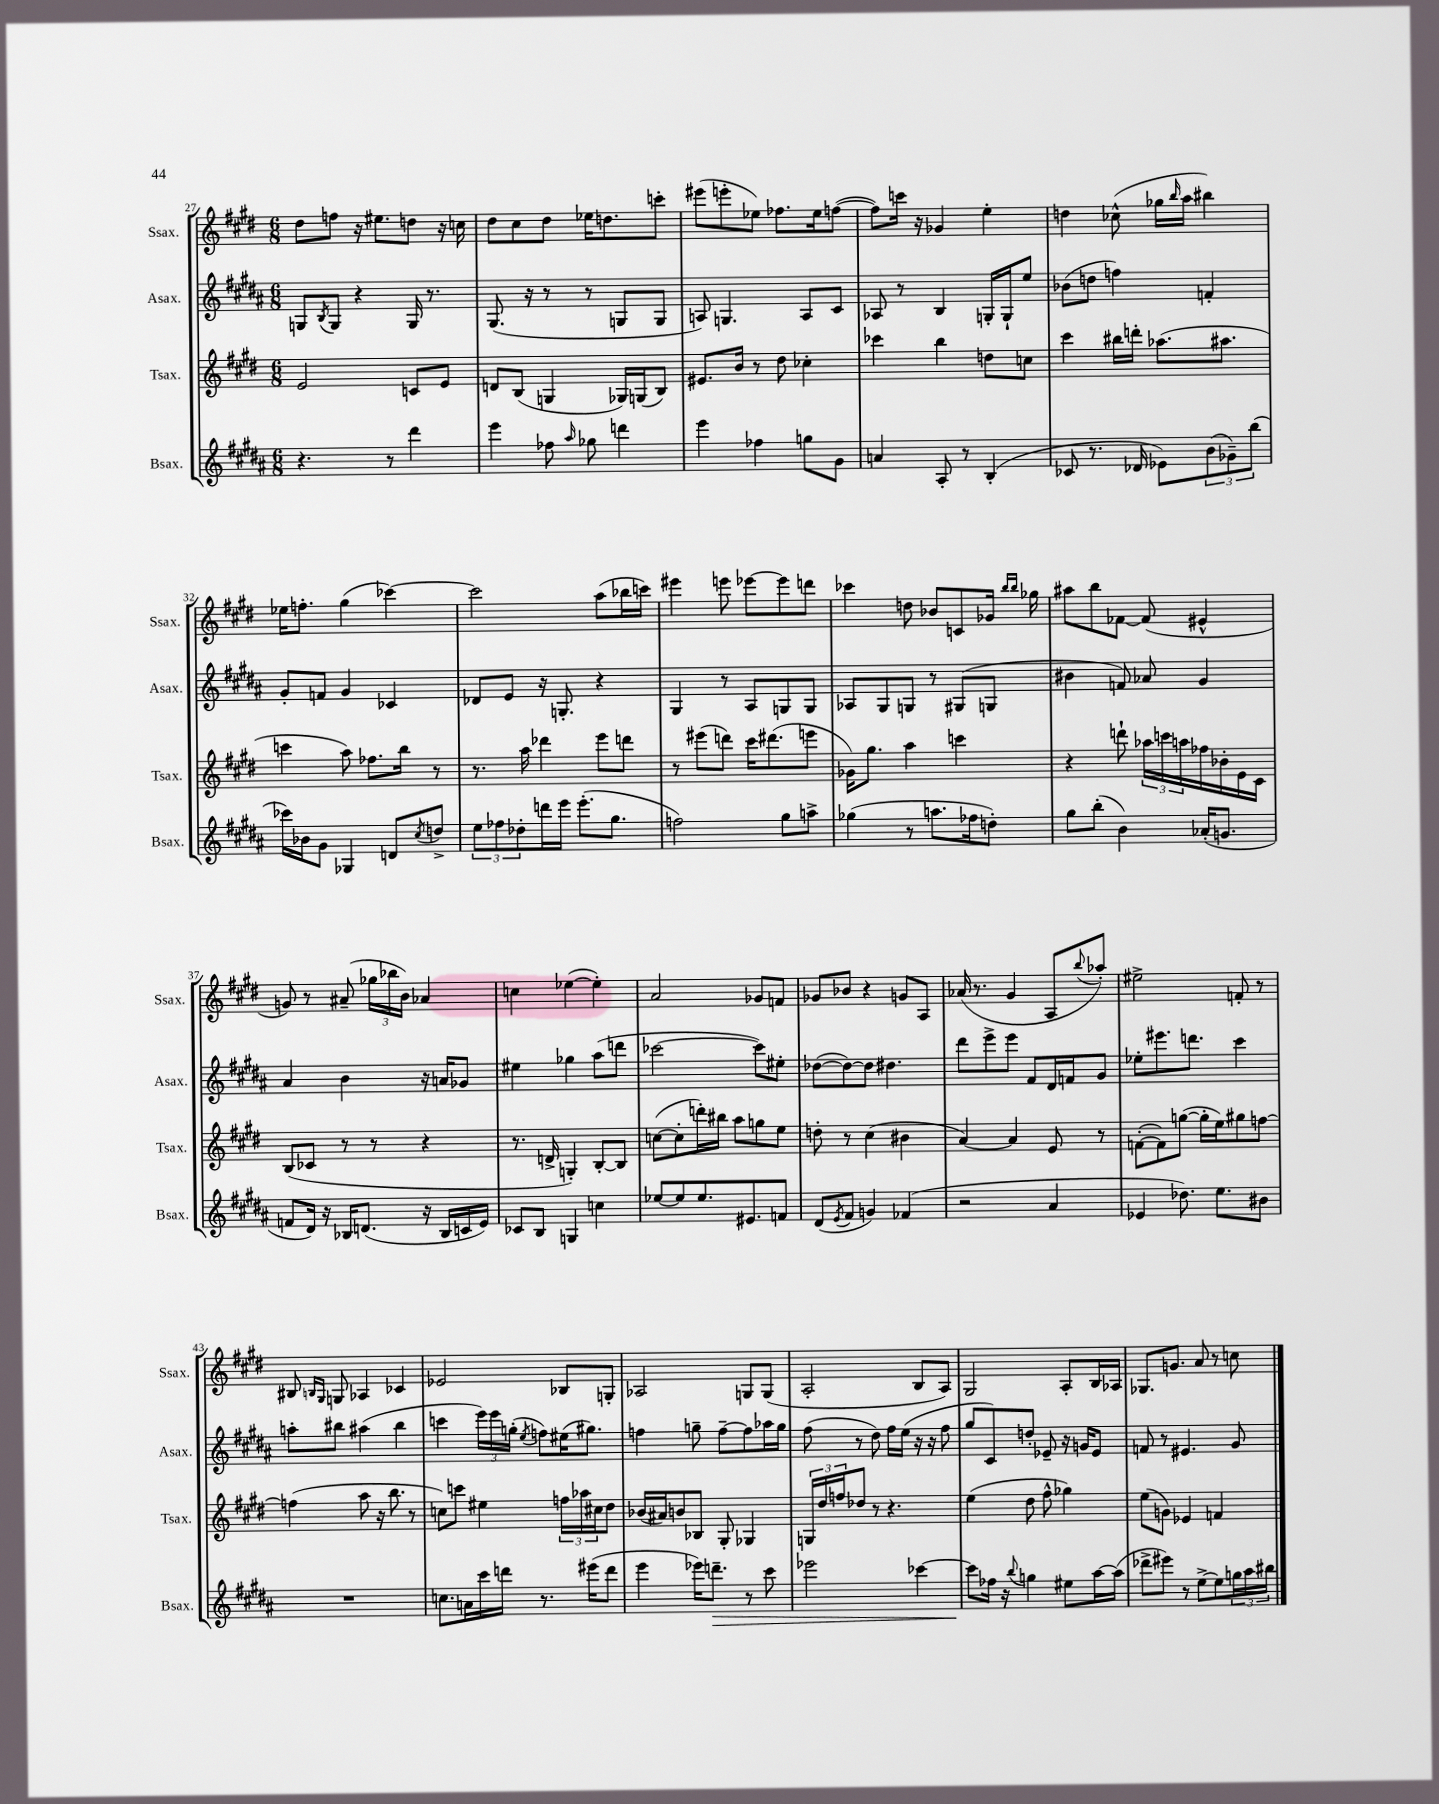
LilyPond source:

<<
\new StaffGroup <<
\new Staff = "s0" \with { instrumentName = "Ssax." shortInstrumentName = "Ssax." } {
    \clef treble \key e \major \numericTimeSignature \time 6/8
    dis''8 f''8 r16 eis''8. d''8 r16 c''16 |
    dis''8 cis''8 dis''8 ees''16 d''8. c'''8-. |
    eis'''8( e'''8-. ees''8) fes''8. ees''16 f''8~( |
    f''8) c'''16 r16 ges'4 e''4-. |
    d''4 ces''8-^( ges''16 \grace { b''16 } a''16 bis''4) |
    ees''16 f''8.-. gis''4( ces'''4~) |
    ces'''2 a''8( bes''16 c'''16) |
    eis'''4 e'''8 ees'''8~ ees'''8 d'''8 |
    ces'''4 d''8 bes'8 c'8 ges'16 \grace { b''16 b''16 } ges''16 |
    ais''8 b''8 fes'8~ fes'8( eis'4-^ |
    g'8) r8 ais'8--( \tuplet 3/2 { ges''16 bes''16 b'16) } aes'4 |
    c''4 ees''4~( ees''4-.) |
    a'2 ges'8 f'8 |
    ges'8 bes'8 r4 g'8 a8 |
    aes'16( r8. gis'4 a8 \appoggiatura { b''8 } aes''8-.) |
    eis''2-> f'8-. r8 |
    bis8 \grace { b16 gis16 } g8 aes4 ces'4 |
    ees'2 bes8 g8-. |
    aes2 g8 g8( |
    a2-. b8 a8) |
    gis2 a8-. b16 aes16 |
    ges8. g'8. a'8 r8 c''8 \bar "|." |
}
\new Staff = "s1" \with { instrumentName = "Asax." shortInstrumentName = "Asax." } {
    \clef treble \key b \major \numericTimeSignature \time 6/8
    g8 \acciaccatura { b8 } g8 r4 g16 r8. |
    gis8.( r16 r8 r8 g8 g8 |
    a8) g4. a8 cis'8 |
    aes8 r8 b4 g16-. g16-! e''8 |
    bes'8( d''8 f''4) f'4-. |
    gis'8-. f'8 gis'4 ces'4 |
    des'8 e'8 r16 g8.-. r4 |
    gis4 r8 ais8 g8 g8 |
    aes8 gis8 g8 r8 gis8( g8 |
    bis'4 f'8) aes'8 gis'4 |
    ais'4 b'4 r16 a'16 ges'8 |
    eis''4 ges''4 ais''8( d'''8 |
    ces'''2~ ces'''8) eis''8-. |
    des''8~( des''8~) des''8 dis''4. |
    dis'''8 e'''8-> e'''8 fis'8 dis'16 f'16 gis'8 |
    ees''8-. eis'''8. d'''8. cis'''4 |
    a''8-. bis''8 ais''4( bis''4 |
    c'''4 \tuplet 3/2 { e'''16) e'''16 g''16-.( } \acciaccatura { e''8 } f''8) eis''16( gis''8.) |
    f''4 g''8-- f''8~-- f''8 aes''16 g''16 |
    fis''8( r8 dis''8) fis''16 e''16( r16 r16 fis''8 |
    gis''8 cis'8) d''8-. ees'8-- r16 g'16 ees'8 |
    f'8 r8 eis'4. gis'8 \bar "|." |
}
\new Staff = "s2" \with { instrumentName = "Tsax." shortInstrumentName = "Tsax." } {
    \clef treble \key e \major \numericTimeSignature \time 6/8
    e'2 c'8 e'8 |
    d'8 b8( g4 ges16) g16( b8) |
    eis'8. b'16 r8 dis''8 ces''4-. |
    ces'''4 b''4 d''8 c''8 |
    cis'''4 bis''16 d'''16-. aes''8.( ais''8. |
    c'''4 a''8) fes''8. b''16 r8 |
    r8. a''16 des'''4 e'''8 d'''8 |
    r8 eis'''8( d'''8) cis'''16 dis'''8.( e'''8 |
    ges'16) gis''8. a''4 c'''4 |
    r4 d'''8-! \tuplet 3/2 { aes''16 c'''16 a''16 } fes''16 bes'16-. e'16 cis'16 |
    b8( ces'8 r8 r8 r4 |
    r8. d'16-> g4-.) b8~-. b8 |
    c''8~( c''8-. d'''16-.) bis''16 a''8 g''8 e''8 |
    d''8-. r8 cis''4( bis'4 |
    a'4~) a'4 e'8 r8 |
    f'8~-.( f'8) g''8~( g''16-. e''16) gis''8 f''8~ |
    f''4( a''8 r16 b''8. r8 |
    c''8) c'''8 eis''4 \tuplet 3/2 { f''16 aes''16 cis''16 } dis''8 |
    bes'16( ais'16) b'8 bes8 gis8-. ges4 |
    \tuplet 3/2 { g16 dis''16 f''16 } des''8 r8 r4. |
    e''4( dis''8 fis''8-^ ges''4) |
    e''8( g'8) ees'4 f'4 \bar "|." |
}
\new Staff = "s3" \with { instrumentName = "Bsax." shortInstrumentName = "Bsax." } {
    \clef treble \key b \major \numericTimeSignature \time 6/8
    r4. r8 dis'''4 |
    e'''4 fes''8 \grace { ais''16 } ges''8 d'''4 |
    e'''4 fes''4 g''8 gis'8 |
    a'4 ais8-. r8 b4-.( |
    ces'8 r8. des'16 ees'8) \tuplet 3/2 { b'8( ges'8--) b''8( } |
    ces'''16) bes'16 gis'8 ges4 d'8 \acciaccatura { cis''8 } d''8-> |
    \tuplet 3/2 { e''8 fes''8 des''8-. } d'''16 e'''16 e'''8.-.( gis''8. |
    f''2) gis''8 a''8-> |
    ges''4( r8 a''8. fes''16 d''8-.) |
    gis''8 b''8-.( b'4) aes'16-.( g'8. |
    f'8 dis'16) r16 bes16 d'8.( r16 bes16 c'16 e'16) |
    ces'8 b8 g4 c''4 |
    ees''8~ ees''8 ees''8. eis'8. f'8 |
    dis'8( \acciaccatura { e'8 } fis'8 g'4) fes'4( |
    r2 ais'4 |
    ees'4 des''8.) e''8. bis'8 |
    R2. |
    c''8. a'16 cis'''16 d'''16 r8. eis'''16( d'''8 |
    e'''4 ees'''16) d'''8.--\> r8 cis'''8 |
    ees'''2 ces'''4~ |
    ces'''8\! fes''16 r16 \appoggiatura { b''8 } g''4 eis''8 ais''16~ ais''16( |
    des'''8-> eis'''8) r8 e''8~-> e''8 \tuplet 3/2 { g''16 ais''16 bis''16 } \bar "|." |
}
>>
>>
\layout { \context { \Score currentBarNumber = #27 } }
